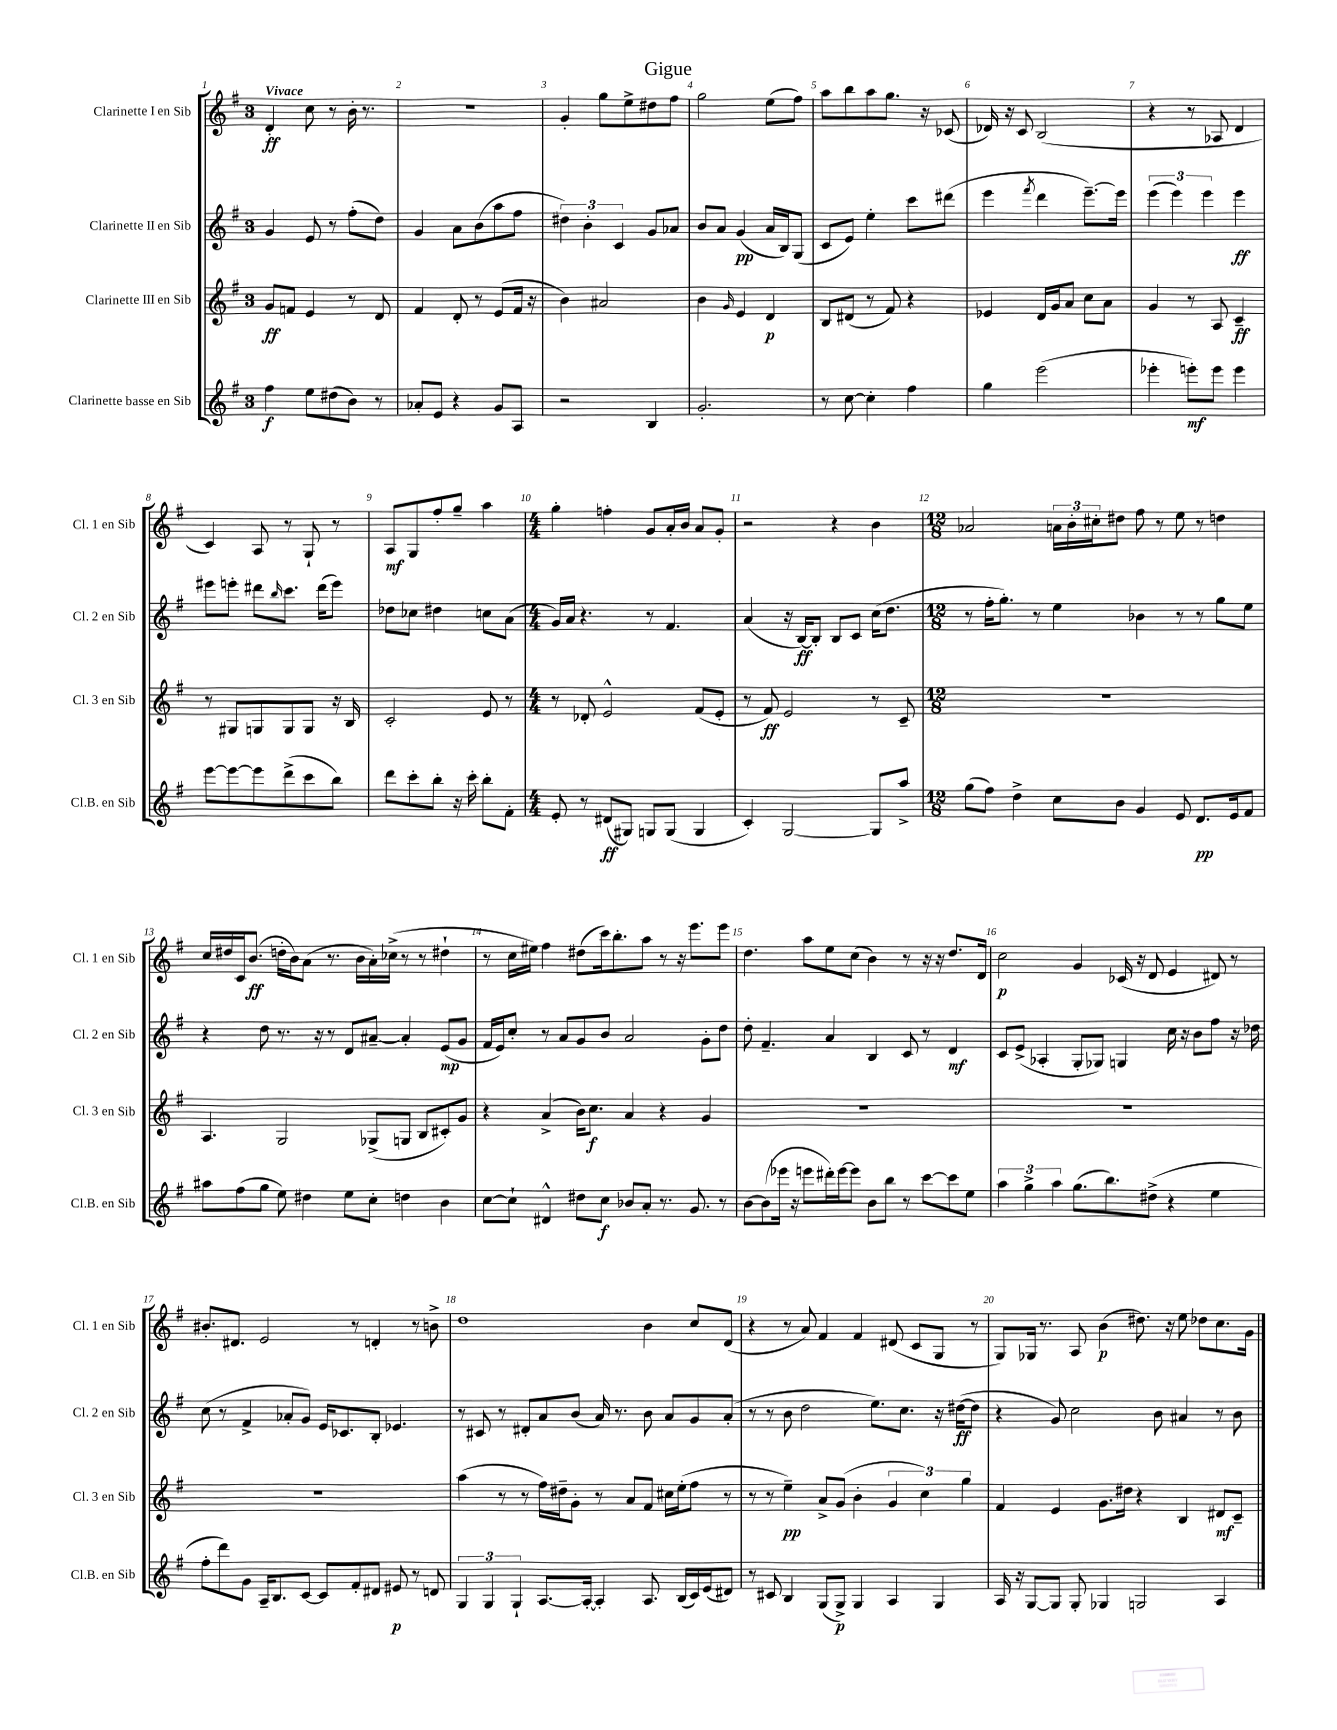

**kern	**kern	**kern	**kern
*staff4	*staff3	*staff2	*staff1
*clefG2	*clefG2	*clefG2	*clefG2
*k[f#]	*k[f#]	*k[f#]	*k[f#]
*M3/4	*M3/4	*M3/4	*M3/4
4ff#\	8g/L	4g/	4d'/
.	8f/J	.	.
8ee\L	4e/	8e/	8cc\
(8dd#\	.	8r	8r
8b\J)	8r	(8ff#'\L	16b'\
.	.	.	8.r
8r	8d/	8dd\J)	.
=	=	=	=
8a-'/L	4f#/	4g/	2.r
8e/J	.	.	.
4r	8d'/	8a\L	.
.	8r	(8b\	.
8g/L	(8e/L	8aa\	.
8A/J	16f#/Jk	8ff#\J	.
.	16r	.	.
=	=	=	=
2r	4b\)	6dd#\)	4g'/
.	.	6b'\	.
.	2a#/	.	8gg\L
.	.	6c/	.
.	.	.	8ee^\
4B/	.	8g/L	8dd#\
.	.	8a-/J	8ff#\J
=	=	=	=
2.g'/	4b\	8b/L	2gg\
.	.	8a/J	.
.	16qqg/	.	.
.	4e/	(4g/	.
.	4d/	16a/LL	(8ee\L
.	.	16B/J)	.
.	.	(8G/J	8ff#\J)
=	=	=	=
8r	8B/L	8c/L	8aa\L
[8cc\	(8d#/J	8e/J)	8bb\
4cc'\]	8r	4ee'\	8aa\
.	8f#/)	.	8.gg\J
4ff#\	4r	8ccc\L	.
.	.	.	16r
.	.	(8ddd#\J	(8c-/
=	=	=	=
4gg\	4e-/	4eee\	16d-/)
.	.	.	16r
.	.	.	8c/
.	.	8qfff#/	.
(2eee\	16d/LL	4ddd\	(2B/
.	16g/J	.	.
.	8a/J	.	.
.	8cc\L	[8.eee~\L)	.
.	8a\J	.	.
.	.	16eee\]Jk	.
=	=	=	=
4eee-'\	4g/	(6eee\	4r
.	.	6eee\)	.
8eee'\L)	8r	.	8r
.	.	6eee\	.
8eee\J	8A/	.	8A-/
4eee\	4c~/	4eee\	4d/
=	=	=	=
[8eee\L	8r	8eee#\L	4c/)
8eee\_	8G#/L	8eee'\J	.
8eee\]	8G/	8ddd#\L	8A/
.	.	16qqbb/	.
(8ddd^\	8G/	8.ccc\J	8r
8ccc\	8G/J	.	8G`/
.	.	(16ddd#\LK	.
8bb\J)	16r	8eee\J)	8r
.	16B/	.	.
=	=	=	=
8ddd\L	2c'/	8dd-\L	8A/L
8ccc'\	.	8cc-\J	8G/
8bb'\J	.	4dd#\	8ff#'/
16r	.	.	8gg~/J
16ccc'\	.	.	.
8bb'\L	8e/	8cc\L	4aa\
8f#'\J	8r	(8a\J	.
=	=	=	=
*M4/4	*M4/4	*M4/4	*M4/4
8e'/	8r	16g/LL)	4gg'\
.	.	16a/JJ	.
8r	8d-'/	4.r	.
(8d#/L	2e^^/	.	4ff'\
8G#/J)	.	.	.
8G/L	.	8r	8g/L
(8G/J	.	4.f#/	16a'/L
.	.	.	16b/JJ
4G/	(8f#/L	.	8a/L
.	8e'/J	.	8g'/J
=	=	=	=
4c'/)	8r	(4a/	2r
.	8f#/)	.	.
[2G/	2e/	16r	.
.	.	[16B/LK)	.
.	.	8B'/]J	.
.	.	8B/L	4r
.	.	8c/J	.
8G/]L	8r	(16cc\LK	4b\
.	.	8.dd\J	.
8aa^/J	8c~/	.	.
=	=	=	=
*M12/8	*M12/8	*M12/8	*M12/8
(8gg\L	1.r	8r	2a-/
8ff#\J)	.	16ff#'\LK	.
.	.	8.gg'\J)	.
4dd^\	.	.	.
.	.	8r	.
8cc\L	.	4ee\	24a\LL
.	.	.	24b'\
.	.	.	24cc#'\J
8b\J	.	.	8dd#\J
4g/	.	4b-\	8ff#\
.	.	.	8r
8e/	.	8r	8ee\
8.d/L	.	8r	8r
.	.	8gg\L	4dd\
16e/k	.	.	.
8f#/J	.	8ee\J	.
=	=	=	=
8aa#\L	4.A/	4r	16cc/LL
.	.	.	16dd#/
(8ff#\	.	.	16c/J
.	.	.	(8.b/J
8gg\J	.	8dd\	.
8ee\)	2G/	8.r	16dd'\LL
.	.	.	16b\J)
4dd#\	.	.	(8a\J
.	.	16r	.
.	.	8r	8.r
8ee\L	.	8d/L	.
.	.	.	16b\LL
8cc'\J	(8G-^/L	[8a#~/J	16a'\)
.	.	.	(16cc-^\JJ
4dd\	8G/J	4a#'/]	8r
.	8B/L	.	8r
4b\	8c#'/)	(8e/L	4dd#`\
.	8g/J	8g/J	.
=	=	=	=
[8cc\L	4r	16f#/LL	8r
.	.	16e/J)	.
8cc`\]J	.	8cc'/J	16cc\LL
.	.	.	16ee#\JJ)
4d#^^/	(4a^/	8r	4ff#\
.	.	8a/L	.
8dd#\L	16b\LK)	8g/	(8dd#\L
.	8.cc\J	.	.
8cc\J	.	8b/J	16ccc\k)
.	.	.	8.bb'\
8b-/L	4a/	2a/	.
8a'/J	.	.	8aa\J
8.r	4r	.	8r
.	.	.	16r
8.g/	.	.	8.eee\L
.	4g/	8g'\L	.
8r	.	8dd\J	8eee\J
=	=	=	=
[8b\L	1.r	8dd'\	4.dd\
(8b\]	.	4.f#~/	.
16eee-\Jk	.	.	.
16r	.	.	.
8eee\L	.	.	8aa\L
16ddd#'\L)	.	4a/	8ee\
[16eee\J	.	.	.
8eee\]J	.	.	(8cc\J
8b\L	.	4B/	4b\)
8bb\J	.	.	.
8r	.	8c/	8r
[8ccc\L	.	8r	16r
.	.	.	16r
8ccc\]	.	4d/	8.dd/L
8ee\J	.	.	.
.	.	.	16d/Jk
=	=	=	=
6aa\	1.r	8c/L	2cc\
.	.	(8e^/J	.
6gg^\	.	.	.
.	.	4A-'/	.
6aa\	.	.	.
(8.gg\L	.	8G'/L	4g/
.	.	8G-/J)	.
8.bb\)	.	.	.
.	.	4G/	(16c-/
.	.	.	16r
(8dd#^\J	.	.	8d/
4r	.	16cc\	4e/
.	.	16r	.
.	.	8b\L	.
4ee\	.	8ff#\J	8d#/)
.	.	16r	8r
.	.	16dd-\	.
=	=	=	=
8ff#'\L	1.r	(8cc\	8.b#'/L
8ddd\)	.	8r	.
.	.	.	8.d#/J
8g\J	.	4f#^/	.
16A~/LK	.	.	2e/
8.B/	.	.	.
.	.	8a-'/L	.
[8c/J	.	8g/J)	.
8c/]L	.	16e/LK	.
.	.	8.c-/	.
8f#'/	.	.	8r
8d#/J	.	8B'/J	4d'/
8e#/	.	4.e-/	.
8r	.	.	8r
8d/	.	.	8b^\
=	=	=	=
6G/	(4aa\	8r	1dd
.	.	8c#/	.
6G/	.	.	.
.	8r	8r	.
6G`/	.	.	.
.	8r	8d#'/L	.
[8.A/L	16ff#\LL)	8a/	.
.	16dd#~\J	.	.
.	8g'\J	(8b/J	.
16A'/_Jk	.	.	.
4A'/]	8r	16a/)	.
.	.	8.r	.
.	8a/L	.	.
8.A/	8f#/J	8b\	4b\
.	16cc#\LL	8a/L	.
(16B/LL	(16ee'\J	.	.
16c/)	8ff#\J	8g/	8cc/L
(16e/J	.	.	.
8d#/J)	8r	(8a'/J	(8d/J
=	=	=	=
8r	8r	8r	4r
8c#/	8r	8r	.
4B/	4ee~\)	8b\	8r
.	.	2dd\	8a/)
(8G/L	8a^/L	.	4f#/
8G^/J)	(8g/J	.	.
4G/	4b'\	.	4f#/
.	.	8.ee\L)	.
4A/	6g/	.	(8d#/
.	.	8.cc\J	.
.	.	.	8c/L
.	6cc\)	.	.
4G/	.	16r	8G/J
.	.	([16dd#\LK	.
.	6gg\	.	.
.	.	8dd#\]J	8r
=	=	=	=
16A/	4f#/	4r	8G/L)
16r	.	.	.
[8G/L	.	.	16G-/Jk
.	.	.	8.r
8G/]J	4e/	8g/)	.
8G'/	.	2cc\	8A/
4G-/	8.g\L	.	(4b\
.	16dd#\Jk	.	.
2G/	4r	.	8.dd#\)
.	.	8b\	.
.	.	.	16r
.	4B/	4a#/	8ee\
.	.	.	8dd-\L
4A/	8d#/L	8r	8.cc\
.	8c~/J	8b\	.
.	.	.	16g\Jk
==	==	==	==
*-	*-	*-	*-
